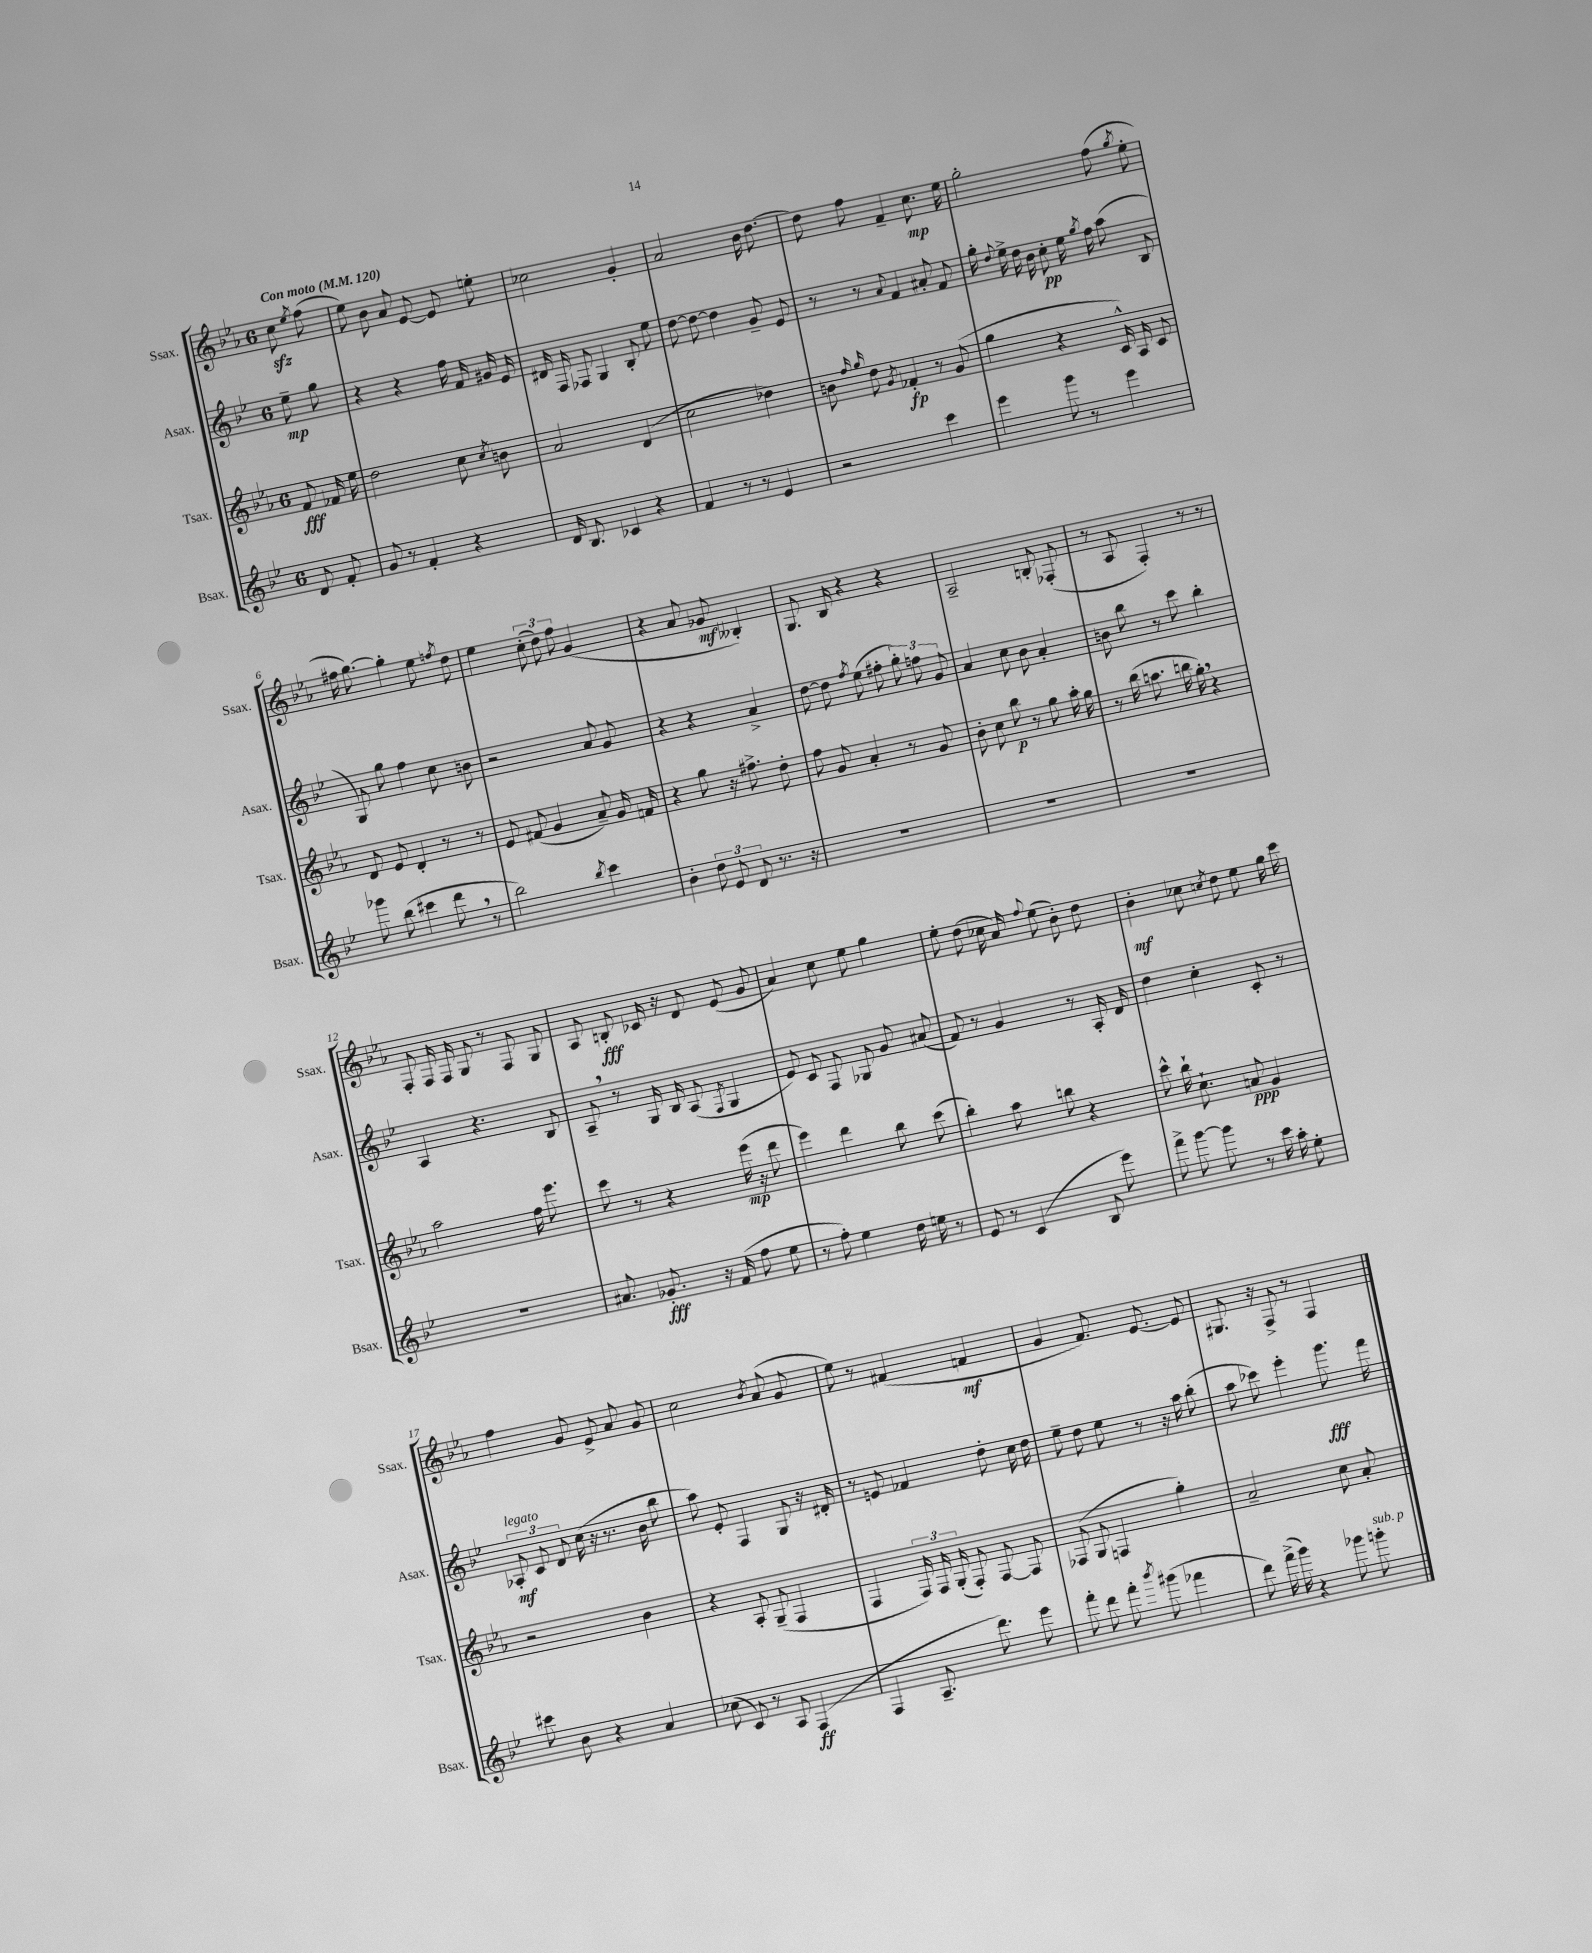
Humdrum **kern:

**kern	**kern	**kern	**kern
*staff4	*staff3	*staff2	*staff1
*clefG2	*clefG2	*clefG2	*clefG2
*k[b-e-]	*k[b-e-a-]	*k[b-e-]	*k[b-e-a-]
*M6/8	*M6/8	*M6/8	*M6/8
*MM120	*MM120	*MM120	*MM120
8d/	8f/	8ee-~\	8cc\
.	.	.	8qee-/
8f'/	16f-/	8gg\	(8ff\
.	16ee-\	.	.
=	=	=	=
8g/	2dd\	4r	8ee-\)
8r	.	.	8b-\
4f'/	.	4r	8a-/
.	.	.	[8e-/
4r	8cc\	16ff\	8e-/]
.	.	16f/	.
.	8qcc/	.	.
.	8b\	16g#/	8ee'\
.	.	16e-/	.
=	=	=	=
16d/	2a-/	16d#/	2cc-\
8.B-/	.	16F/	.
.	.	8F-/	.
4c-/	.	4G/	.
4r	(4d/	8B-'/	4g'/
.	.	8ee-\	.
=	=	=	=
4f/	2cc\	[8dd\	2a-/
.	.	8dd\_	.
8r	.	4dd\]	.
8r	.	.	.
4e-/	4dd-\)	8g~/	16b-\
.	.	.	[8.dd\
.	.	8e-/	.
=	=	=	=
2r	8b\	8r	8dd\]
.	16qqff/	.	.
.	16qqgg/	.	.
.	8dd\	8r	8ff\
.	8qg/	8qqa/	.
.	4f-'/	4f/	4f~/
4ccc\	8r	8a#'/	8.cc\
.	(8g/	8f/	.
.	.	.	16ee-\
=	=	=	=
4eee-\	4gg\	16gg'\	2gg'\
.	.	8qqdd/	.
.	.	16ee-^\	.
.	.	16dd\	.
.	.	16b-\	.
8ggg\	4r	8cc'\	.
8r	.	16ee-\	.
.	.	8qgg/	.
.	.	16ff\	.
4eee-\	16c^^/)	(8aa\	(8ff\
.	16A-/	.	.
.	.	.	8qgg/
.	8c/	8B-/	8ee-'\
=	=	=	=
8ggg-\	8d/	8G/)	16ff#\
.	.	.	[8.gg\)
(8bb-\	8e-/	8gg\	.
4ccc#\	4d'/	4ff\	4gg'\]
8ddd\	8r	8cc\	8ee-\
.	.	.	8qff/
8r	8r	8b\	8dd\
=	=	=	=
2bb-\)	8e-/	2r	4ee-\
.	(8f#/	.	.
.	4g/	.	(12cc'\
.	.	.	12dd\)
.	.	.	12ff\
8qbb-/	.	.	.
4ccc\	8a-~/)	8a/	(4g/
.	16g/	8g/	.
.	16f/	.	.
=	=	=	=
4b-'\	4r	4r	4r
12dd\	8gg\	4r	8a-/
12e-/	.	.	.
.	16r	.	8g-/
12d/	.	.	.
.	8.ff#^\	.	.
8.r	.	4a^/	4B--'/)
.	8dd'\	.	.
16r	.	.	.
=	=	=	=
2.r	8ff\	[8dd\	8.G/
.	8g/	8dd\]	.
.	.	.	16B-/
.	.	8qff/	.
.	4a-'/	(8ee-\	4r
.	.	8ff#'\	.
.	8r	12gg'\)	4r
.	.	12ff\	.
.	8g/	.	.
.	.	12g/	.
=	=	=	=
2.r	8b-'\	4a/	2A-~/
.	8cc\	.	.
.	8bb-\	8cc\	.
.	8r	8b-\	.
.	8gg\	4a'/	8B'/
.	16aa-'\	.	(8F-'/
.	16gg\	.	.
=	=	=	=
2.r	8r	8b\	8r
.	(16bb-\	8bb-\	8A-/
.	8.aa\	.	.
.	.	8r	4F'/)
.	16bb\	8ccc\	.
.	16gg'\)	.	.
.	4r	4bb-'\	8r
.	.	.	8r
=	=	=	=
2.r	2aa-\	4A/	8F'/
.	.	.	16F/
.	.	.	16F/
.	.	4.r	8G/
.	.	.	8r
.	16ff\	.	8F/
.	8.eee-\	.	.
.	.	8B-/	8G/
=	=	=	=
8.a#/	8ccc\	8A~/	8A-/
.	8r	8r	8B'/
8.g-'/	.	.	.
.	4r	16G/	16c-/
.	.	16B-/	16r
16r	.	(8A/	8d/
(16f/	.	.	.
.	.	8qF/	.
8ff\	(16eee-\	4G/	(8e-/
.	16r	.	.
8ee-\	8ddd\	.	8g/
=	=	=	=
8r	4eee-\)	8e-/)	4a-/)
8ff'\)	.	8c/	.
4ee-\	4ddd\	8F/	8cc\
.	.	8G-/	8ee-\
16dd\	8bb-\	8g/	4gg\
16ee\	.	.	.
8r	(8ccc\	(8a#/	.
=	=	=	=
8e-/	4bb-'\)	8f/)	8ee-'\
8r	.	8r	(8dd\
(4c/	8aa-\	4g/	16cc-\
.	.	.	16a-/)
.	.	.	8qqff/
.	8bb\	.	(8ee-\
8B-/	4r	8r	8b-'\)
8eee-\)	.	16A'/	8dd\
.	.	16d/	.
=	=	=	=
8fff^\	8ccc^^\	4dd\	4b-'\
[8ggg\	16bb-`\	.	.
.	8.cc`\	.	.
8ggg\]	.	4cc'\	8cc-\
.	.	.	8qcc/
8r	8a/	.	8dd\
16ccc\	4g/	8c'/	8ee-\
16aa'\	.	.	.
8ee-'\	.	8r	16gg\
.	.	.	16ccc\
=	=	=	=
8ccc#\	2r	12A-'/	4ff\
.	.	12c/	.
8b-\	.	.	.
.	.	12d/	.
4r	.	(16cc\	8g/
.	.	16r	.
.	.	8.r	8e-^/
4a/	4b-\	.	8a-/
.	.	16b-\	.
.	.	8bb-\	8g/
=	=	=	=
(8cc-\	4r	8aa\)	2cc\
8c/)	.	8e-'/	.
8r	8A-'/	4F/	.
8A/	(8G~/	.	.
.	.	.	8qb-/
(4F/	4F/	8G/	(8a-/
.	.	16r	8g/
.	.	16d#'/	.
=	=	=	=
4F/	4F/	8r	8ee-\)
.	.	8e/	8r
8.A~/	24F/)	4f-/	(4f#/
.	24F/	.	.
.	(24G'/	.	.
.	8F'/)	.	.
8.ddd\)	.	.	.
.	[8F/	8dd'\	4f/
8eee-\	8F/]	16cc\	.
.	.	16dd\	.
=	=	=	=
8fff'\	(8F-/	8ee-~\	4g/
8ddd\	8G/	8dd\	.
8fff'\	4F/	8ee-\	8.f/)
8qbbb-/	.	.	.
(8ggg#\	.	8r	.
.	.	.	[8.e-/
4fff-\	4gg'\)	16r	.
.	.	16aa\	.
.	.	(8bb-'\	8e-/]
=	=	=	=
8ddd\)	2a-~/	8aa\	8.G#/
(16fff^\	.	8ccc-\)	.
16ggg\)	.	.	16r
4r	.	4eee-'\	8F^/
.	.	.	8r
8ggg-\	8cc\	8.ggg\	4F/
8ggg'\	8a-'/	.	.
.	.	16fff\	.
==	==	==	==
*-	*-	*-	*-
